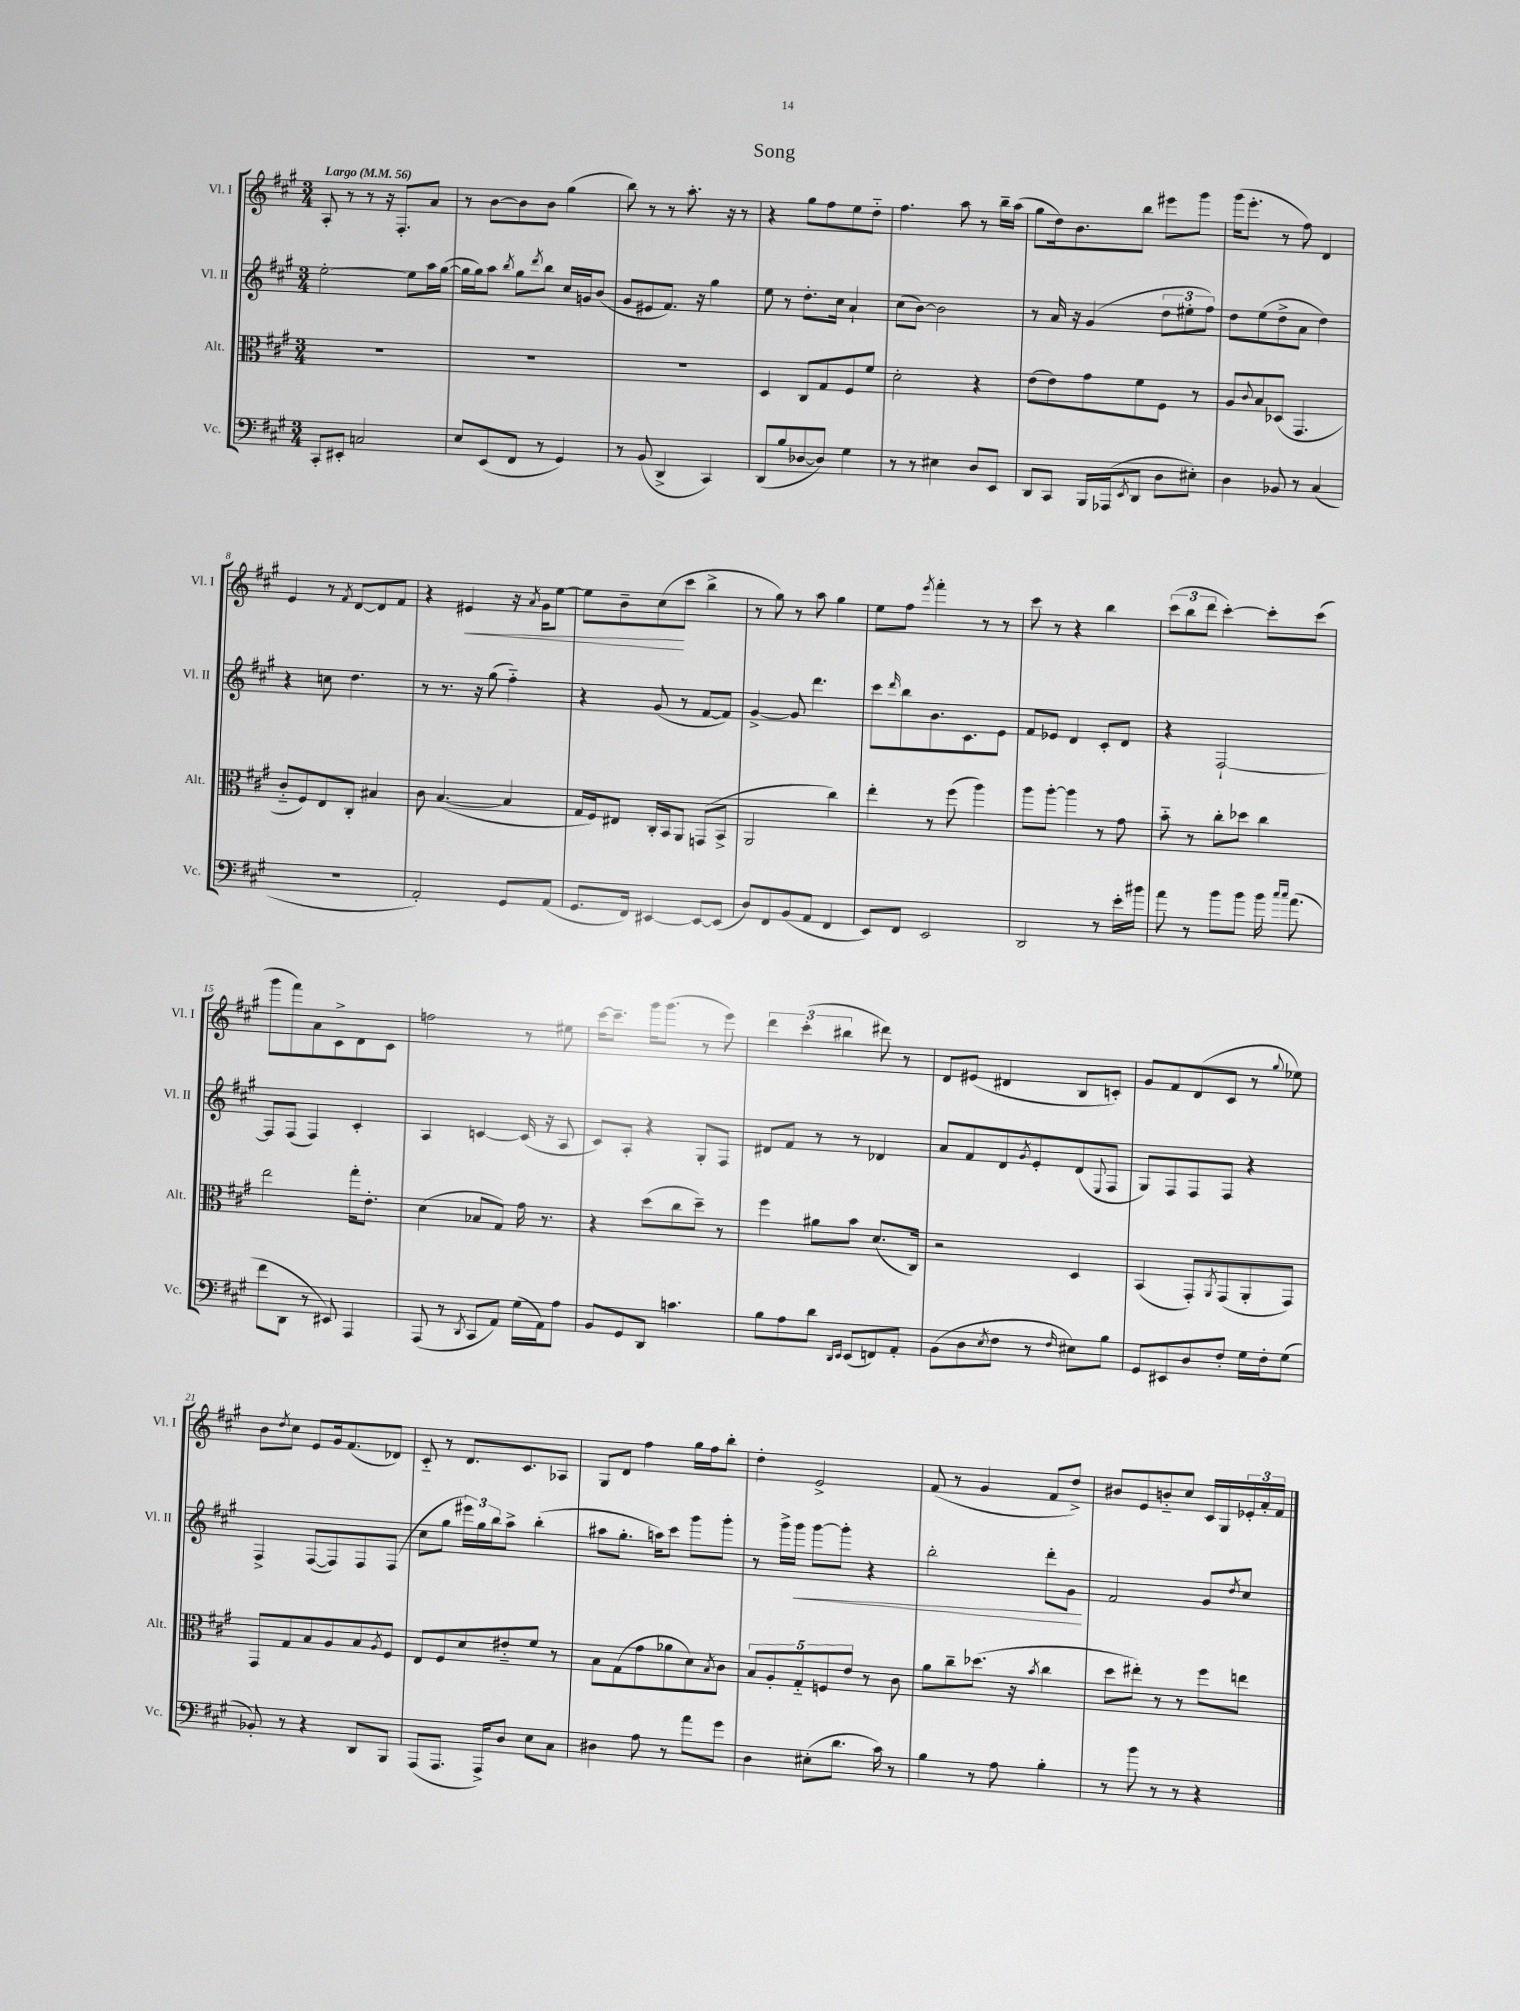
\header { title = "Song" }
<<
\new StaffGroup <<
\new Staff = "s0" \with { instrumentName = "Vl. I" shortInstrumentName = "Vl. I" } {
    \clef treble \key a \major \numericTimeSignature \time 3/4 \tempo "Largo" 4 = 56
    a8-. r8 r8 r16 fis8.-. a'8 |
    r8 b'8~ b'8 b'8 gis''4( |
    b''8) r8 r8 a''8.-. r16 r8 |
    r4 gis''8 fis''8 e''8 d''8-_ |
    fis''4. a''8 r8 b''16-- a''16( |
    gis''8 d''16) b'8. b''8 eis'''8 gis'''8 |
    gis'''16( e'''8.-. r8 fis''8) d'4 |
    e'4 r8 \acciaccatura { fis'8 } d'8~ d'8 fis'8 |
    r4 eis'4\< r16 \acciaccatura { a'8 } gis'16 e''8~ |
    e''8 b'8-- cis''8\!( cis'''8 b''4-> |
    r8 gis''8) r8 a''8 gis''4 |
    e''8 fis''8 \acciaccatura { e'''8 } fis'''4-. r8 r8 |
    cis'''8 r8 r4 b''4 |
    \tuplet 3/2 { cis'''8( b''8 d'''8 } cis'''4~-.) cis'''8-. cis'''8( |
    gis'''8 fis'''8) a'8 cis'8-> d'8 cis'8 |
    f''2 r8 eis''8 |
    cis'''16~ cis'''8.-- gis'''16 gis'''8.( r8 e'''8) |
    \tuplet 3/2 { d'''4 cis'''4-.( bis''4 } dis'''8) r8 |
    d'8 eis'8( dis'4 b8 c'8-.) |
    gis'8 fis'8 d'8( cis'8 r8 \appoggiatura { gis''8 } ees''8) |
    b'8 \acciaccatura { d''8 } cis''8 e'8 gis'16 fis'8.( des'8) |
    cis'8-_ r8 d'8. cis'8. aes8 |
    gis8 d'8 fis''4 gis''16 fis''16 b''8-. |
    d''4-. e'2-> |
    fis'8( r8 gis'4 fis'8 d''8->) |
    bis'8 e'8 b'8-_ cis''8 cis'16 gis16 \tuplet 3/2 { ees'16-. a'16-. fis'16 } \bar "|." |
}
\new Staff = "s1" \with { instrumentName = "Vl. II" shortInstrumentName = "Vl. II" } {
    \clef treble \key a \major \numericTimeSignature \time 3/4
    e''2~-. e''8 a''16 gis''16~( |
    gis''16 gis''16) a''8 \acciaccatura { b''8 } gis''8 \acciaccatura { d'''8 } b''8 cis''16 g'16 b'8( |
    gis'8 eis'8 fis'8.) r16 gis''4 |
    e''8 r8 d''8.-. cis''16 a'4-! |
    cis''8( b'8~) b'2 |
    r8 a'16 r16 gis'4( \tuplet 3/2 { d''8 eis''8-. fis''8) } |
    d''8 e''8( d''8-> a'8 d''4) |
    r4 c''8 d''4. |
    r8 r8. r16 gis''8( fis''4-_) |
    r4 gis'8( r8 fis'8~ fis'8) |
    gis'4~-> gis'8 d'''4. |
    cis'''8 \grace { d'''16 } b''8 b'8. cis'8. e'8 |
    fis'8 ees'8 d'4 cis'8-. d'8 |
    r4 fis2~-! |
    fis8 fis8( fis4) cis'4-. |
    a4 c'4~ c'16( r16 a8 |
    cis'8) a8-. r4 gis8-. fis8 |
    dis'8 fis'8 r8 r8 des'4 |
    a'8 fis'8 d'8 \acciaccatura { gis'8 } e'8-. d'8( \appoggiatura { e8 } fis8 |
    gis8) fis8 fis8 fis8 r4 |
    fis4-> fis8~( fis8) fis8 fis8( |
    cis''8 gis''8 \tuplet 3/2 { eis'''16) gis''16 b''16 } a''8-> b''4-.( |
    ais''8 gis''8.-. a''16) cis'''8 gis'''8 gis'''8-. |
    r8 gis'''16-> gis'''16\< gis'''8~ gis'''8-. r4 |
    b''2-. d'''8-. gis'8\! |
    fis'2 gis'8 \acciaccatura { d''8 } cis''8 \bar "|." |
}
\new Staff = "s2" \with { instrumentName = "Alt." shortInstrumentName = "Alt." } {
    \clef alto \key a \major \numericTimeSignature \time 3/4
    R2. |
    R2. |
    R2. |
    d4 cis8 gis8 fis8 fis'8 |
    d'2-. r4 |
    e'8( e'8) gis'8 fis'8 fis8 r8 |
    a8 \appoggiatura { cis'8 } b8 des8( gis,4. |
    cis'8-_ fis8) e8 cis8-. bis4 |
    cis'8 b4.~( b4 |
    gis16 fis16) eis8 cis16-. b,16 a,8 g,8( b,8-> |
    a,2 cis''4) |
    e''4-. r8 fis''8( a''4) |
    a''8 a''8~-. a''4 r8 gis'8 |
    b'8-_ r8 cis''8-. des''8 cis''4 |
    e''2 gis''16-. e'8.-. |
    d'4( bes8 gis8) gis'16 r8. |
    r4 d''8( cis''8 d''8--) r8 |
    fis''4 ais'8 b'8 d'8.( cis16) |
    r2 d4 |
    b,4( gis,8-.) \acciaccatura { a,8 } gis,8( a,8-. gis,8) |
    gis,8 gis8 b8 a8 b8 \acciaccatura { a8 } fis8 |
    e8 fis8 d'8 eis'8-_ fis'8 r8 |
    b8 gis8( gis'8 aes'8 d'8) \acciaccatura { b8 } cis'8 |
    \tuplet 5/4 { b8 a8-. gis8-_ f8 e'8 } r8 cis'8 |
    a'8 cis''8-- des''8.( r16 \acciaccatura { b'8 } cis''4 |
    d''8 eis''8-.) r8 r8 fis''8 e''8 \bar "|." |
}
\new Staff = "s3" \with { instrumentName = "Vc." shortInstrumentName = "Vc." } {
    \clef bass \key a \major \numericTimeSignature \time 3/4
    cis,8-. eis,8-. c2 |
    e8 e,8( fis,8 r8 gis,4) |
    r8 b,8( d,4-> cis,4) |
    d,8( b8 des8~ des8) gis4 |
    r8 r8 eis4 d8 e,8 |
    d,8 cis,8 b,,16 aes,,16( \acciaccatura { e,8 } d,8 d8 eis8-.) |
    d4 bes,8 r8 cis4( |
    R2. |
    a,2-.) gis,8 a,8( |
    gis,8. fis,16) eis,4~ eis,8~ eis,8( |
    d8) fis,8 b,8( a,8 fis,4 |
    e,8) fis,8 e,2 |
    d,2 r8 e'16-. bis'16 |
    a'8 r8 b'8 b'8 b'16 \grace { cis''16 cis''16 } a'8.( |
    fis'8 d,8 r8 eis,8) a,,4 |
    a,,8( r8 \acciaccatura { d,8 } cis,8 a,8) gis16( a,16) a8 |
    b,8 gis,8 d,8 c'4. |
    b8 a8 d'8 \grace { d,16 e,16 } e,8( f,8) a,8-. |
    b,8( d8 \acciaccatura { e8 } fis8 r8 \grace { fis16 } eis8) b8 |
    gis,8 eis,8 d8 fis8-. gis16 fis16-. gis8( |
    bes,8-.) r8 r4 d,8 b,,8 |
    a,,8( a,,8. a,,16->) d8 e8 cis8 |
    dis4 a8 r8 a'8 gis'8 |
    d4 eis8-.( d'8. cis'16) r8 |
    b4 r8 a8 b4-. |
    r8 b'8 r8 r8 r4 \bar "|." |
}
>>
>>
